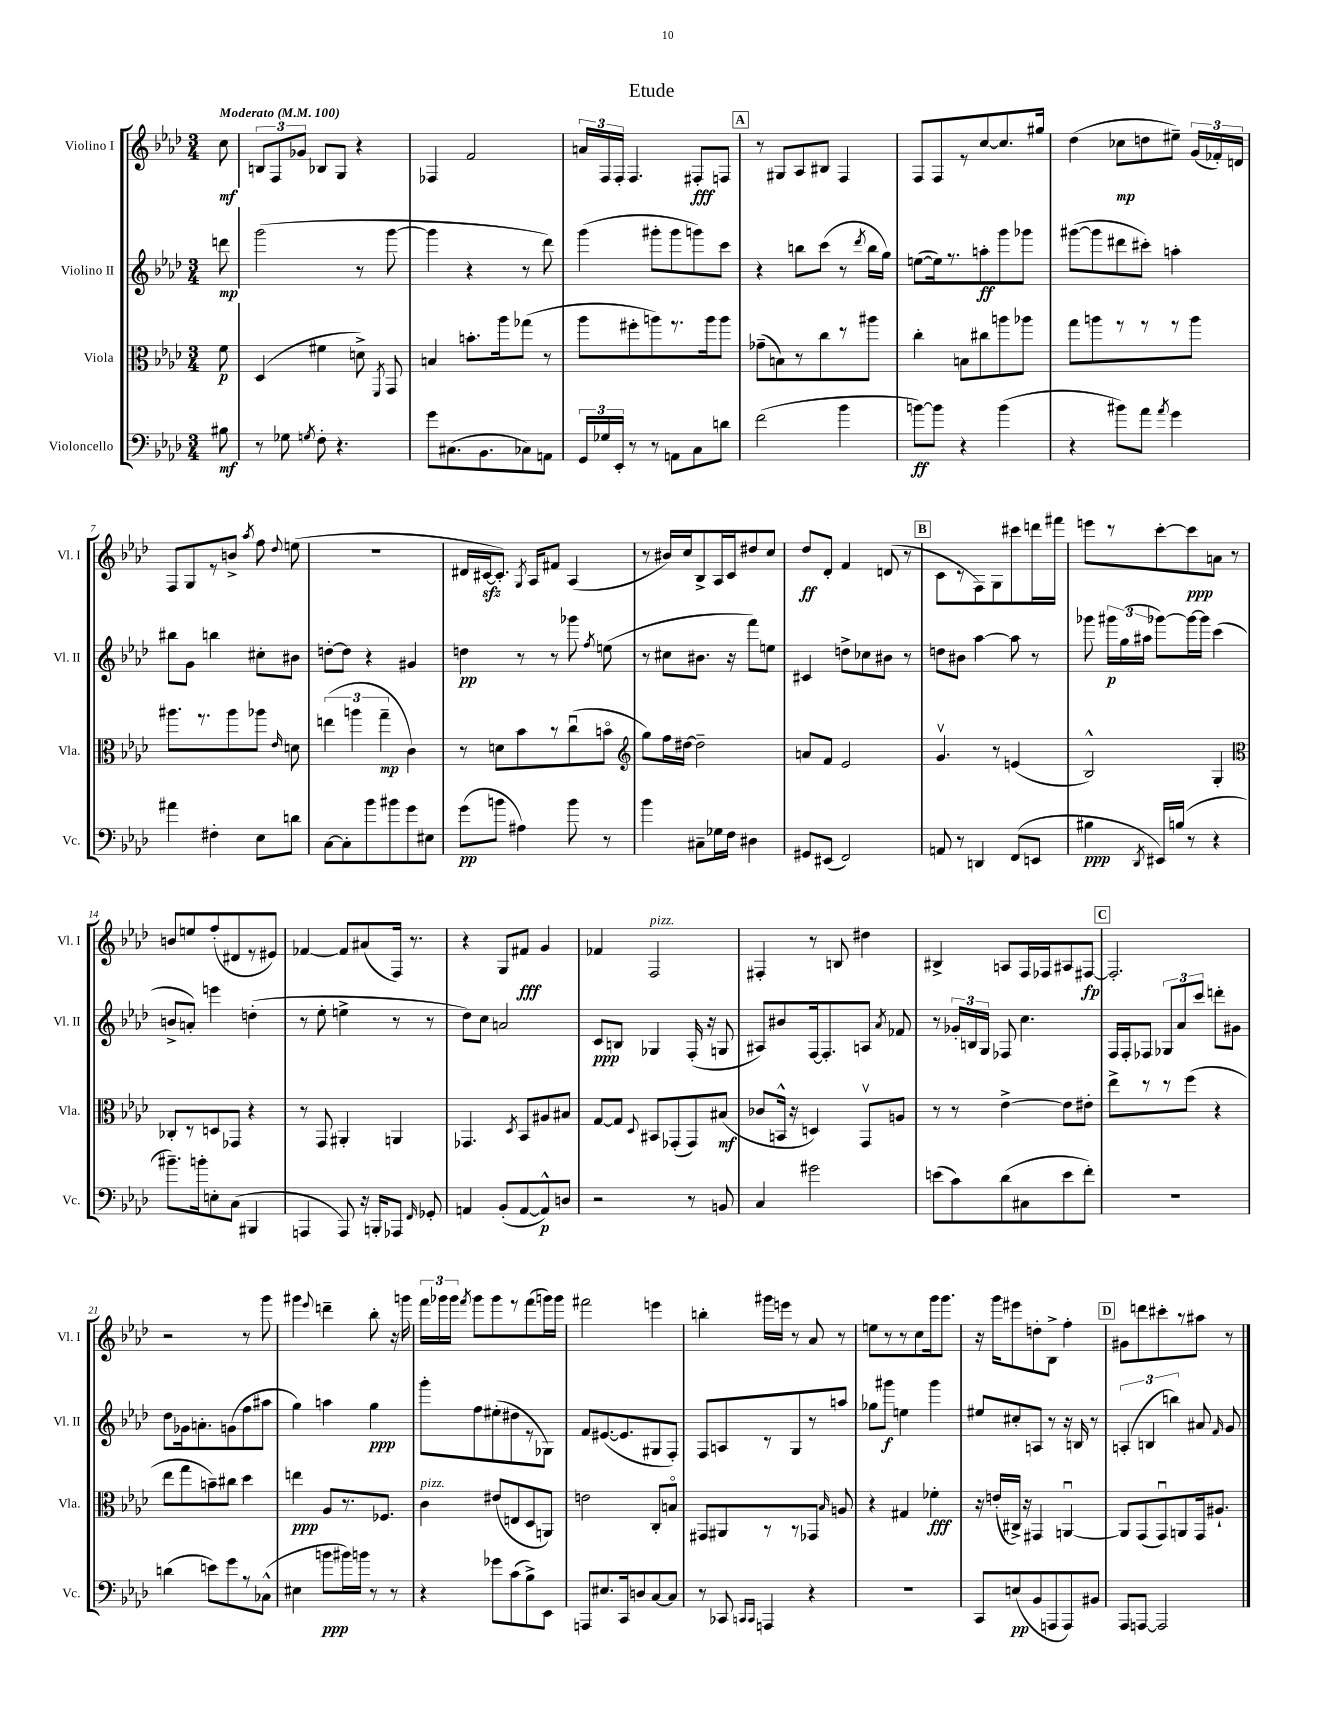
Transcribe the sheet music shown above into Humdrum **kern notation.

**kern	**kern	**kern	**kern
*staff4	*staff3	*staff2	*staff1
*clefF4	*clefC3	*clefG2	*clefG2
*k[b-e-a-d-]	*k[b-e-a-d-]	*k[b-e-a-d-]	*k[b-e-a-d-]
*M3/4	*M3/4	*M3/4	*M3/4
*MM100	*MM100	*MM100	*MM100
8B#	8f	8ddd	8cc
=	=	=	=
8r	(4D-	(2ggg	12B
.	.	.	12F
8G-	.	.	.
.	.	.	12g-
8qG	.	.	.
8F'	4f#	.	8B-
4.r	.	.	8G
.	8d^)	8r	4r
.	8qFF	.	.
.	8GG	[8ggg	.
=	=	=	=
8g	4B	4ggg]	4F-
(8.C#	.	.	.
.	8.b'	4r	2f
8.BB-	.	.	.
.	16aa-	.	.
8C-)	(8gg-	8r	.
8AA	8r	8ddd-)	.
=	=	=	=
24GG	8aa-	(4ggg	24a
24G-	.	.	24F
24EE-'	.	.	24F'
8r	8ff#'	.	4.F
8r	8aa)	8ggg#'	.
8AA	8.r	8ggg#	.
8C	.	8ggg)	8F#'
.	16aa	.	.
8d	8aa	8ccc	8F
=	=	=	=
(2f	(8g-~	4r	8r
.	8B)	.	8G#
.	8r	8bb	8A-
.	8cc	(8ccc	8B#
4b-	8r	8r	4F
.	.	8qddd-	.
.	8aa#	16bb	.
.	.	16gg)	.
=	=	=	=
[8b)	4cc'	([8ee	8F
8b]	.	16ee])	8F
.	.	8.r	.
4r	8B	.	8r
.	8cc#	8aa'	[8cc
(4b	8aa	8ggg	8.cc]
.	8aa-	8ggg-	.
.	.	.	16gg#
=	=	=	=
4r	8gg	([8ggg#	(4dd-
.	8aa	8ggg#]	.
8b#)	8r	8ddd#	8cc-
8a-	8r	8ccc#')	8dd
8qa-	.	.	.
4g	8r	4aa'	8ee#~)
.	8aa	.	(24g
.	.	.	24f-')
.	.	.	24d
=	=	=	=
4a#	8.aa#	8bb#	8F
.	.	8g	8G
.	8.r	.	.
4F#'	.	4bb	8r
.	8aa#	.	8b^
.	.	.	8qaa-
8E-	8aa-	8cc#'	8ff
.	16qqe-	.	8qqdd-
8d	8d	8b#	(8ee
=	=	=	=
[8C	(6ee	[8dd'	2.r
8C']	.	8dd]	.
.	6aa	.	.
8b-	.	4r	.
.	6gg~	.	.
8b#	.	.	.
8g	4c)	4g#	.
8E#	.	.	.
=	=	=	=
(8g	8r	4dd	16d#
.	.	.	[16c#
8b	8d	.	8.c#'])
4A#)	8b-	8r	.
.	.	.	8qG
.	.	.	16A-
.	8r	8r	8f#
8b	(8ccu	8ggg-	(4A-
.	.	8qff	.
8r	8bo	(8ee	.
=	=	=	=
*	*clefG2	*	*
4b-	8gg)	8r	8r
.	16ff	8cc#	16b#)
.	[16dd#	.	16cc
8C#~	2dd#~]	8.b#	8B-^
16G-	.	.	16A-
16F	.	16r	16c
4D#	.	8fff)	8dd#
.	.	8ee	8cc
=	=	=	=
8GG#	8a	4c#	8dd-
(8EE#	8f	.	8d-'
2FF)	2e-	8dd^	4f
.	.	8cc-	.
.	.	8b#	(8d
.	.	8r	8r
=	=	=	=
8AA	4.gv	8dd	8c
8r	.	8b#	8r
4DD	.	[4aa-	8F)
.	8r	.	8G
(8FF	(4e	8aa-]	8ccc#
8EE	.	8r	16ddd
.	.	.	16fff#
=	=	=	=
4B#	2B-^^)	8ggg-	8eee
.	.	24ggg#	8r
.	.	(24gg	.
.	.	24aa#	.
8qDD-	.	.	.
16EE#)	.	[8ggg-)	[8ccc'
(16B	.	.	.
8r	.	16ggg-_	8ccc]
.	.	16ggg-]	.
4r	4G'	(4ccc	8a
.	.	.	8r
=	=	=	=
*	*clefC3	*	*
8.b#~)	8C-'	8b^	8b
.	8r	8a')	8ee
16b'	.	.	.
8E'	8D	4eee	(8ff'
(8C	8GG-	.	8d#
4BBB#	4r	(4dd'	8r
.	.	.	8e#)
=	=	=	=
4AAA	8r	8r	[4f-
.	8GG	8ee-'	.
8AAA)	4AA#'	4ee^	8f-]
16r	.	.	(8a#
16BBB'	.	.	.
8AAA-	4AA	8r	16F)
.	.	.	8.r
16qqFF	.	.	.
8GG-'	.	8r	.
=	=	=	=
4AA	4.GG-	8dd-)	4r
.	.	8cc	.
(8BB-'	.	2a	8G
.	8qD-	.	.
[8AA	8BB-	.	8f#
8AA^^])	8A#	.	4g
8D	8B#	.	.
=	=	=	=
2r	[8G	8c	4f-
.	8G]	8B	.
.	8qqD-	.	.
.	8BB#	4G-	2F
.	(8GG-'	.	.
8r	8GG-)	(16F'	.
.	.	16r	.
8BB	(8B#	8G	.
=	=	=	=
4C	8c-	8A#)	4F#'
.	16BB^^	8b#	.
.	16r	.	.
2g#	4D)	[16F	8r
.	.	8.F']	.
.	.	.	8B
.	8GGv	8A	4dd#
.	.	8qa-	.
.	8A	8f-	.
=	=	=	=
(8e	8r	8r	4B#^
8c)	8r	24g-'	.
.	.	24B	.
.	.	24G	.
(8d-	[4e-^	8F-	8A
8C#	.	4.cc	16F
.	.	.	16F-
8e	8e-]	.	8A#
8f')	8e#'	.	[8F#
=	=	=	=
2.r	8ee-^	16F	2.F#']
.	.	16F'	.
.	8r	8F-	.
.	8r	12G-	.
.	.	12a-	.
.	(8ff	.	.
.	.	12ccc	.
.	4r	8ddd'	.
.	.	8g#	.
=	=	=	=
(4d	8ee-	8dd-	2r
.	8gg	16g-	.
.	.	8.a'	.
8e)	8b~)	.	.
8g	8cc#	(8g	.
8r	4dd-	8ff	8r
(8C-^^	.	8aa#	8ggg
=	=	=	=
4E#	4ee	4gg)	4ggg#
.	.	.	8qqeee-
8b	8A-	4aa	4ddd~
16b#)	8.r	.	.
16b	.	.	.
8r	.	4gg	8bb-'
.	8.F-	.	.
8r	.	.	16r
.	.	.	16ggg
=	=	=	=
4r	4c	8ggg'	24fff
.	.	.	24ggg-
.	.	.	24ggg-
.	.	.	8qfff
.	.	8ff	8ggg-
8g-	(8e#	(8ee#'	8ggg-
(8c	8E	8dd#	8r
8B-^)	8D-	8r	(8fff
8EE-	8AA)	8G-)	16ggg)
.	.	.	16ggg
=	=	=	=
8AAA	2e	8f	2fff#
8.E#	.	([8.e#	.
16CC	.	8.e#]	.
8D	.	.	.
[8C	8C'	8G#	4eee
8C]	8Bo	8F')	.
=	=	=	=
8r	8GG#	8F	4bb'
8CC-	8AA#	8A	.
16qqCC	.	.	.
16qqCC	.	.	.
4AAA	8r	8r	16ggg#
.	.	.	16eee
.	8r	8G	8r
4r	8GG-	8r	8a-
.	16qqB-	.	.
.	8A	8aa	8r
=	=	=	=
2.r	4r	8gg-	8ee
.	.	8ggg#	8r
.	4G#	4ee	8r
.	.	.	8cc
.	4f-'	4ggg#	16ggg
.	.	.	8.ggg
=	=	=	=
8CC	16r	8ee#	16r
.	(16e'	.	16ggg
(8E	16C#^)	8cc#'	8eee#
.	16r	.	.
8BB-	4GG#	8A	8dd'
8AAA	.	8r	8B-^
8AAA)	[4AAu	16r	4ff'
.	.	16B	.
8BB#	.	8r	.
=	=	=	=
8AAA-	8AA]	(6A'	8g#
[8AAA	(8GG	.	8ddd
.	.	6B	.
2AAA]	8GGu)	.	8ccc#'
.	.	6bb)	.
.	8AA	.	8r
.	16GG	8a#	8aa#
.	8.A#`	.	.
.	.	16qqf	.
.	.	8g	8r
==	==	==	==
*-	*-	*-	*-
